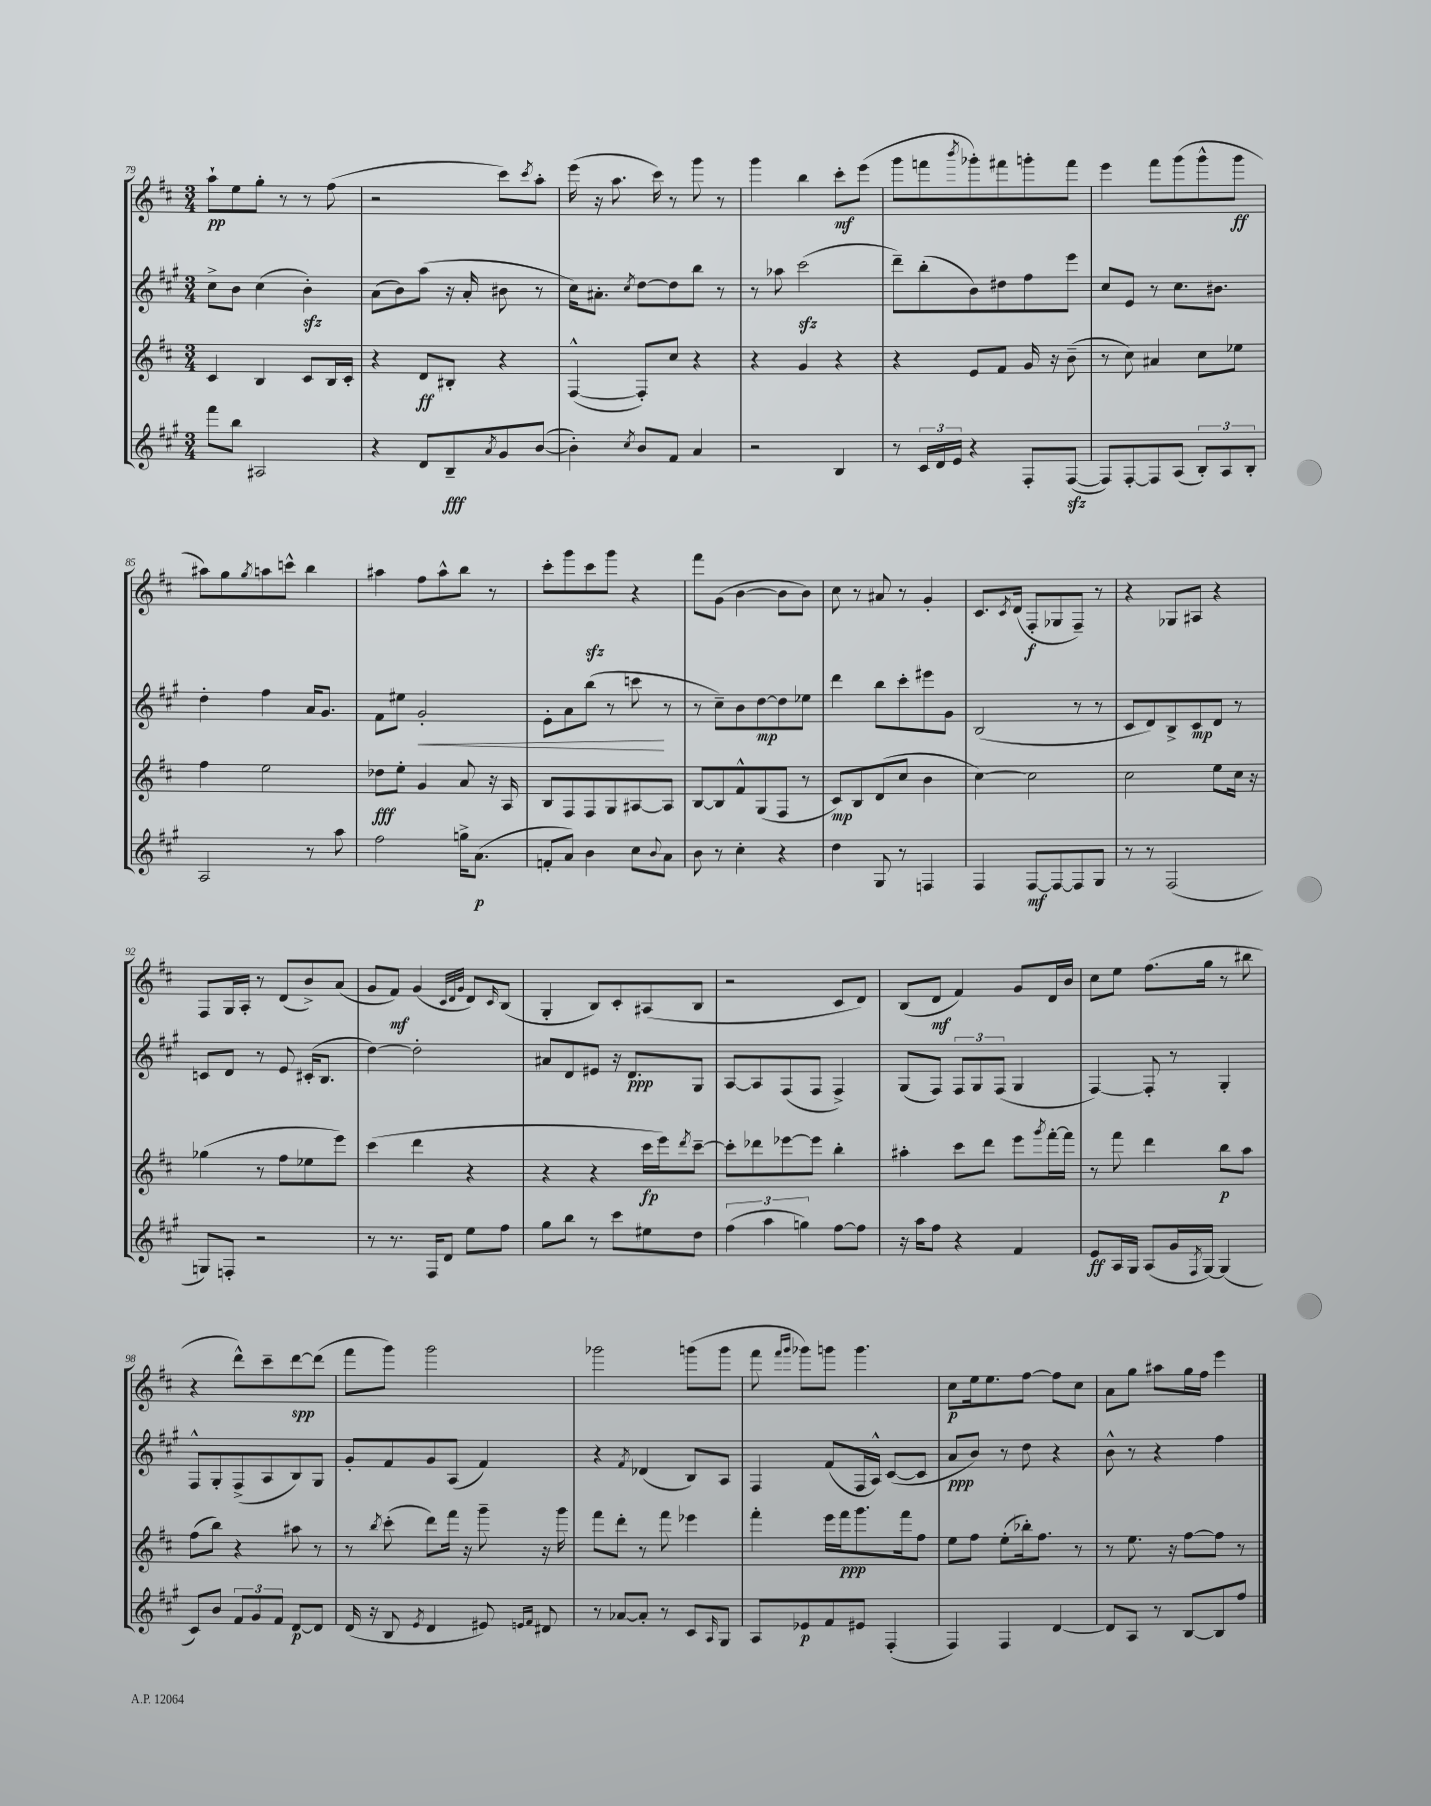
<<
\new StaffGroup <<
\new Staff = "s0" {
    \clef treble \key d \major \numericTimeSignature \time 3/4
    a''8-!\pp e''8 g''8-. r8 r8 fis''8( |
    r2 cis'''8) \acciaccatura { cis'''8 } a''8-. |
    e'''16( r16 a''8. cis'''16) r8 g'''8 r8 |
    g'''4 b''4 cis'''8-.\mf e'''8( |
    g'''8 f'''8 \acciaccatura { b'''8 } ges'''8-.) fis'''8 g'''8-. fis'''8 |
    e'''4 fis'''8 g'''8( g'''8-^ g'''8\ff |
    ais''8) g''8 \acciaccatura { g''8 } a''8 c'''8-^ b''4 |
    ais''4 fis''8 ais''8-^ b''8 r8 |
    cis'''8-. g'''8 cis'''8\sfz g'''8 r4 |
    fis'''8 g'8( b'4~ b'8 b'8) |
    cis''8 r8 ais'8 r8 g'4-. |
    cis'8. \acciaccatura { cis'8 } d'16( fis8-.\f ges8 fis8--) r8 |
    r4 ges8 ais8 r4 |
    fis8 g16 a16-. r8 d'8( b'8->) a'8( |
    g'8 fis'8\mf) g'4( \grace { cis'32 d'32 g'32 } d'8) \grace { cis'16 } b8( |
    g4-. b8) cis'8-. ais8( b8 |
    r2 cis'8 d'8) |
    b8( d'8\mf fis'4) g'8 d'16 b'16 |
    cis''8 e''8 fis''8.( g''16 r8 bis''8 |
    r4 d'''8-^) cis'''8-- d'''8~\spp d'''8( |
    fis'''8 g'''8) g'''2 |
    ges'''2 g'''8( g'''8 |
    fis'''8 \grace { fis'''16 g'''16 } ges'''8) g'''8 g'''4. |
    cis''8\p e''16 e''8. fis''8~ fis''8 cis''8 |
    a'8 g''8 ais''8 g''16 fis''16 e'''4 \bar "|." |
}
\new Staff = "s1" {
    \clef treble \key a \major \numericTimeSignature \time 3/4
    cis''8-> b'8 cis''4( b'4-.\sfz) |
    a'8( b'8) a''8( r16 a'16-. bis'8 r8 |
    cis''16) ais'8.-. \acciaccatura { cis''8 } d''8~ d''8 b''8 r8 |
    r8 aes''8 cis'''2\sfz( |
    d'''8--) b''8-.( b'8) dis''8 fis''8 e'''8 |
    cis''8 e'8 r8 cis''8. bis'8. |
    d''4-. fis''4 a'16 gis'8. |
    fis'8 eis''8 gis'2-.\< |
    e'8-. a'8 b''8( r8 c'''8\! r8 |
    r8 cis''8--) b'8 d''8~\mp d''8 ees''8 |
    d'''4 b''8 cis'''8-. eis'''8 gis'8 |
    b2( r8 r8 |
    cis'8 d'8) b8-> cis'8\mp d'8 r8 |
    c'8 d'8 r8 e'8 cis'16-.( b8. |
    d''4~) d''2-. |
    ais'8 d'8 eis'8 r16 d'8.\ppp gis8 |
    a8~ a8 fis8( fis8 fis4->) |
    gis8( fis8) \tuplet 3/2 { fis8 gis8 fis8( } gis4 |
    fis4~) fis8-. r8 gis4-. |
    fis8-^ gis8-. fis8->( a8 b8) gis8 |
    gis'8-. fis'8 gis'8 a8( fis'4) |
    r4 \acciaccatura { fis'8 } des'4( b8) a8 |
    fis4 fis'8( fis16 a16-^) cis'8~( cis'8 |
    a'8\ppp b'8) r8 d''8 r4 |
    b'8-^ r8 r4 fis''4 \bar "|." |
}
\new Staff = "s2" {
    \clef treble \key d \major \numericTimeSignature \time 3/4
    cis'4 b4 cis'8 b16 cis'16-. |
    r4 d'8\ff bis8-. r4 |
    fis4~-^( fis8-.) cis''8 r4 |
    r4 g'4 r4 |
    r4 e'8 fis'8 g'16 r16 b'8--( |
    r8 cis''8) ais'4 cis''8 ees''8 |
    fis''4 e''2 |
    des''8\fff e''8-. g'4 a'8 r16 a16 |
    b8 fis8 fis8 g8 ais8~ ais8 |
    b8~ b8 fis'8-^ g8( fis8 r8 |
    cis'8\mp) b8 d'8( cis''8 b'4 |
    cis''4~) cis''2 |
    cis''2 e''8 cis''16 r16 |
    ges''4( r8 fis''8 ees''8 e'''8) |
    cis'''4( d'''4 r4 |
    r4 r4 cis'''16\fp e'''16) \acciaccatura { d'''8 } cis'''8~-- |
    cis'''8-. des'''8 ees'''8~ ees'''8 b''4-. |
    ais''4-. cis'''8 d'''8 e'''8 \acciaccatura { g'''8 } fis'''16~-. fis'''16 |
    r8 fis'''8 d'''4 b''8\p a''8 |
    fis''8( b''8) r4 ais''8 r8 |
    r8 \acciaccatura { b''8 } cis'''8-.( d'''8) fis'''16 r16 g'''8-- r16 g'''16 |
    fis'''8 d'''8-. r8 fis'''8 ees'''4 |
    fis'''4-. e'''16 fis'''16\ppp g'''8. fis'''16 fis''8 |
    e''8 fis''8 e''8-.( bes''16-.) fis''8. r8 |
    r8 e''8. r16 fis''8~ fis''8 r8 \bar "|." |
}
\new Staff = "s3" {
    \clef treble \key a \major \numericTimeSignature \time 3/4
    fis'''8 b''8 ais2 |
    r4 d'8 b8--\fff \acciaccatura { a'8 } gis'8 b'8~( |
    b'4-.) \acciaccatura { cis''8 } b'8 fis'8 a'4 |
    r2 b4 |
    r8 \tuplet 3/2 { cis'16 d'16 e'16 } r4 fis8-. fis8~\sfz( |
    fis8) fis8~-. fis8 a8( \tuplet 3/2 { b8-.) a8 b8-. } |
    a2 r8 a''8 |
    fis''2 g''16-> a'8.\p( |
    f'8-. a'8) b'4 cis''8 \appoggiatura { b'8 } a'8 |
    b'8 r8 cis''4-. r4 |
    d''4 gis8 r8 f4 |
    fis4 fis8~\mf fis8~ fis8 gis8 |
    r8 r8 fis2( |
    g8) f8-. r2 |
    r8 r8. fis16 d'8 e''8 fis''8 |
    gis''8 b''8 r8 cis'''8 eis''8 d''8 |
    \tuplet 3/2 { fis''4( a''4 g''4) } fis''8~ fis''8 |
    r16 a''16 fis''8 r4 fis'4 |
    e'8\ff a16 gis16 a8( gis'16 \acciaccatura { fis8 } gis16~) gis4( |
    cis'8) b'8 \tuplet 3/2 { fis'8 gis'8 fis'8 } d'8~\p d'8 |
    d'16( r16 b8 \acciaccatura { e'8 } d'4 eis'8) \grace { e'16 fis'16 } dis'8 |
    r8 aes'8~ aes'8-. r8 cis'8 \grace { a16 } gis8 |
    a8 ees'8\p fis'8 eis'8 fis4-.( |
    fis4) fis4 d'4~ |
    d'8 a8 r8 b8~ b8 fis''8 \bar "|." |
}
>>
>>
\layout { \context { \Score currentBarNumber = #79 } }
